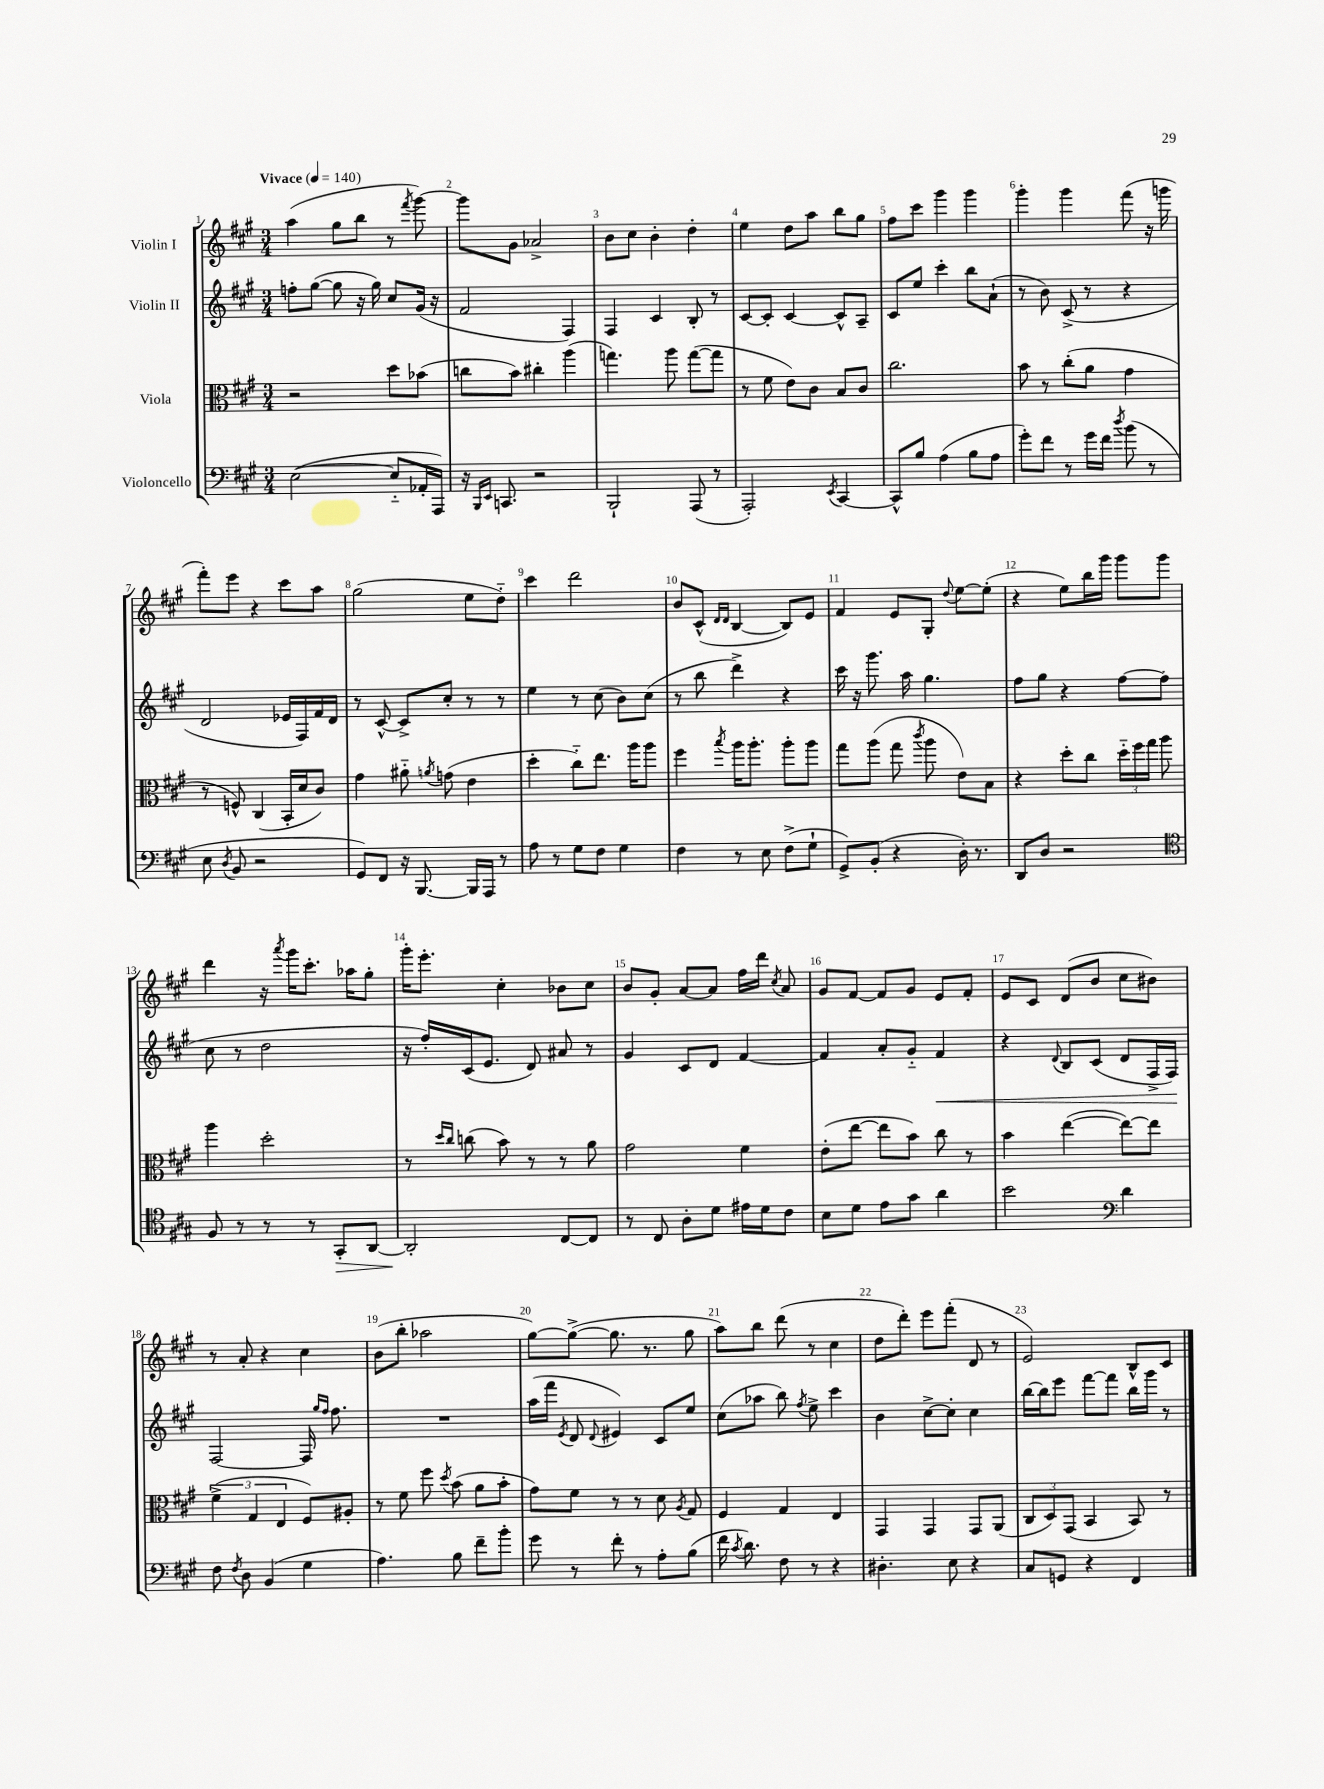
<<
\new StaffGroup <<
\new Staff = "s0" \with { instrumentName = "Violin I" } {
    \clef treble \key a \major \numericTimeSignature \time 3/4 \tempo "Vivace" 4 = 140
    \autoBeamOff a''4( gis''8[ b''8] r8 \acciaccatura { fis'''8 } gis'''8~) |
    gis'''8[ gis'8] aes'2-> |
    b'8[ cis''8] b'4-. d''4-. |
    e''4 d''8[ a''8] b''8[ gis''8] |
    fis''8[ cis'''8] gis'''4 gis'''4 |
    gis'''4-. gis'''4 fis'''8( r16 g'''16 |
    fis'''8[-.) e'''8] r4 cis'''8[ a''8] |
    gis''2( e''8[ d''8]-_) |
    cis'''4 d'''2 |
    b'8[ cis'8]-^( \grace { d'16[ d'16] } b4~ b8[) e'8] |
    fis'4 e'8[ gis8]-. \appoggiatura { d''8 } e''8[~ e''8]-.( |
    r4 e''8[) b''16 gis'''16] gis'''8[ gis'''8] |
    d'''4 r16 \acciaccatura { a'''8 } gis'''16[ cis'''8.]-. aes''16[ gis''8]-. |
    gis'''16[-. e'''8.]-. cis''4-. bes'8[ cis''8] |
    b'8[ gis'8]-. a'8[~ a'8] fis''16[ d'''16] \acciaccatura { cis''8 } a'8 |
    gis'8[ fis'8]~ fis'8[ gis'8] e'8[ fis'8]-. |
    e'8[ cis'8] d'8[( b'8] cis''8[ bis'8]) |
    r8 a'8-. r4 cis''4 |
    b'8[( b''8]-. aes''2 |
    gis''8[~) gis''8]~->( gis''8. r8. gis''8 |
    a''8[) b''8] d'''8( r8 cis''4 |
    d''8[ d'''8]-.) e'''8[ fis'''8]-.( d'8 r8 |
    e'2) b8[-^ cis'8] \bar "|." |
}
\new Staff = "s1" \with { instrumentName = "Violin II" } {
    \clef treble \key a \major \numericTimeSignature \time 3/4
    \autoBeamOff f''8[-. gis''8]~( gis''8 r16 gis''16) cis''8[ gis'16]( r16 |
    fis'2 fis4) |
    fis4 cis'4 b8-. r8 |
    cis'8[~ cis'8]-. cis'4~ cis'8[-^ a8]-- |
    cis'8[ e''8] cis'''4-. b''8[ a'8]-!( |
    r8 b'8) cis'8->( r8 r4 |
    d'2 ees'16[ fis16) fis'16 d'16] |
    r8 cis'8~-^ cis'8[-> cis''8]-. r8 r8 |
    e''4 r8 cis''8( b'8[) cis''8]( |
    r8 b''8 d'''4->) r4 |
    cis'''16 r16 gis'''8. a''16 gis''4. |
    fis''8[ gis''8] r4 fis''8[~ fis''8]( |
    cis''8 r8 d''2 |
    r16 fis''16[-.) cis'16( e'8.] d'8) ais'8 r8 |
    gis'4 cis'8[ d'8] fis'4~ |
    fis'4 a'8[-. gis'8]-_ fis'4\< |
    r4 \appoggiatura { d'8 } b8[ cis'8]( d'8[ fis16-> fis16]\!) |
    fis2~ fis16 \grace { gis''16[ fis''16] } fis''8. |
    R2. |
    a''16[( fis'''16] \acciaccatura { e'8 } d'8 \appoggiatura { d'8 } eis'4) cis'8[ e''8] |
    cis''8[( aes''8] b''8) \acciaccatura { fis''8 } e''8-> cis'''4 |
    b'4 cis''8[~-> cis''8]-. cis''4 |
    b''16[~ b''16 e'''8] fis'''8[~ fis'''8] b''16[ gis'''16] r8 \bar "|." |
}
\new Staff = "s2" \with { instrumentName = "Viola" } {
    \clef alto \key a \major \numericTimeSignature \time 3/4
    \autoBeamOff r2 d''8[ bes'8]( |
    c''8[ b'8]) cis''4-. a''4( |
    g''4.) a''8 g''8[~( g''8] |
    r8 fis'8 e'8[) cis'8] b8[ cis'8] |
    cis''2. |
    b'8 r8 cis''8[-.( a'8] gis'4 |
    r8 f8-^) cis4( b,16[-. d'16 cis'8]) |
    gis'4 ais'8-_ \acciaccatura { a'8 } g'8( e'4 |
    d''4-. cis''8[-_) e''8.] a''16[ a''8] |
    fis''4 \acciaccatura { b''8 } a''16[ a''8.]-. a''8[-. a''8] |
    gis''8[ a''8]( gis''8 \acciaccatura { cis'''8 } a''8 e'8[) b8] |
    r4 d''8[-. cis''8] \tuplet 3/2 { d''16[-_ fis''16 gis''16] } a''8 |
    a''4 d''2-. |
    r8 \grace { d''16[ cis''16] } c''8( b'8) r8 r8 a'8 |
    gis'2 fis'4 |
    e'8[-.( e''8]~ e''8[ b'8]) cis''8 r8 |
    b'4 e''4~( e''8[~) e''8] |
    \tuplet 3/2 { fis'4->( gis4 e4 } fis8[) ais8]-. |
    r8 fis'8 fis''8 \acciaccatura { d''8 } b'8( a'8[ b'8]-. |
    gis'8[) fis'8] r8 r8 d'8 \acciaccatura { a8 } gis8 |
    fis4 gis4 e4 |
    gis,4 gis,4 gis,8[ a,8]( |
    \tuplet 3/2 { cis8[ d8) gis,8]( } b,4 b,8) r8 \bar "|." |
}
\new Staff = "s3" \with { instrumentName = "Violoncello" } {
    \clef bass \key a \major \numericTimeSignature \time 3/4
    \autoBeamOff e2~( e8[-_ aes,16-. a,,16]) |
    r16 \grace { b,,16[ e,16] } c,8. r2 |
    b,,2-! a,,8( r8 |
    a,,2-.) \acciaccatura { e,8 } cis,4~ |
    cis,8[-^ b8] a4( b8[ a8] |
    gis'8[-.) fis'8] r8 gis'16[ fis'16] \acciaccatura { d''8 } b'8( r8 |
    e8 \acciaccatura { d8 } b,8 r2 |
    gis,8[) fis,8] r16 b,,8.~ b,,16[ a,,16] r8 |
    a8 r8 gis8[ fis8] gis4 |
    fis4 r8 e8 fis8[->( gis8]-! |
    gis,8[->) b,8]-.( r4 d16-.) r8. |
    d,8[ d8] r2 |
    \clef tenor fis8 r8 r8 r8 gis,8[-.\> a,8]~ |
    a,2-.\! cis8[~ cis8] |
    r8 cis8 a8[-. d'8] eis'16[ d'16 cis'8] |
    b8[ d'8] e'8[ gis'8] a'4 |
    b'2 \clef bass d'4 |
    fis8 \acciaccatura { fis8 } d8 b,4( gis4 |
    a4.) b8 fis'8[-- b'8]-. |
    gis'8 r8 fis'8-. r8 a8[-. b8]( |
    fis'16 \acciaccatura { cis'8 } d'8.) fis8 r8 r4 |
    dis4.-. e8 r4 |
    cis8[ g,8] r4 fis,4 \bar "|." |
}
>>
>>
\layout { \context { \Score \override BarNumber.break-visibility = ##(#f #t #t) barNumberVisibility = #all-bar-numbers-visible } }
